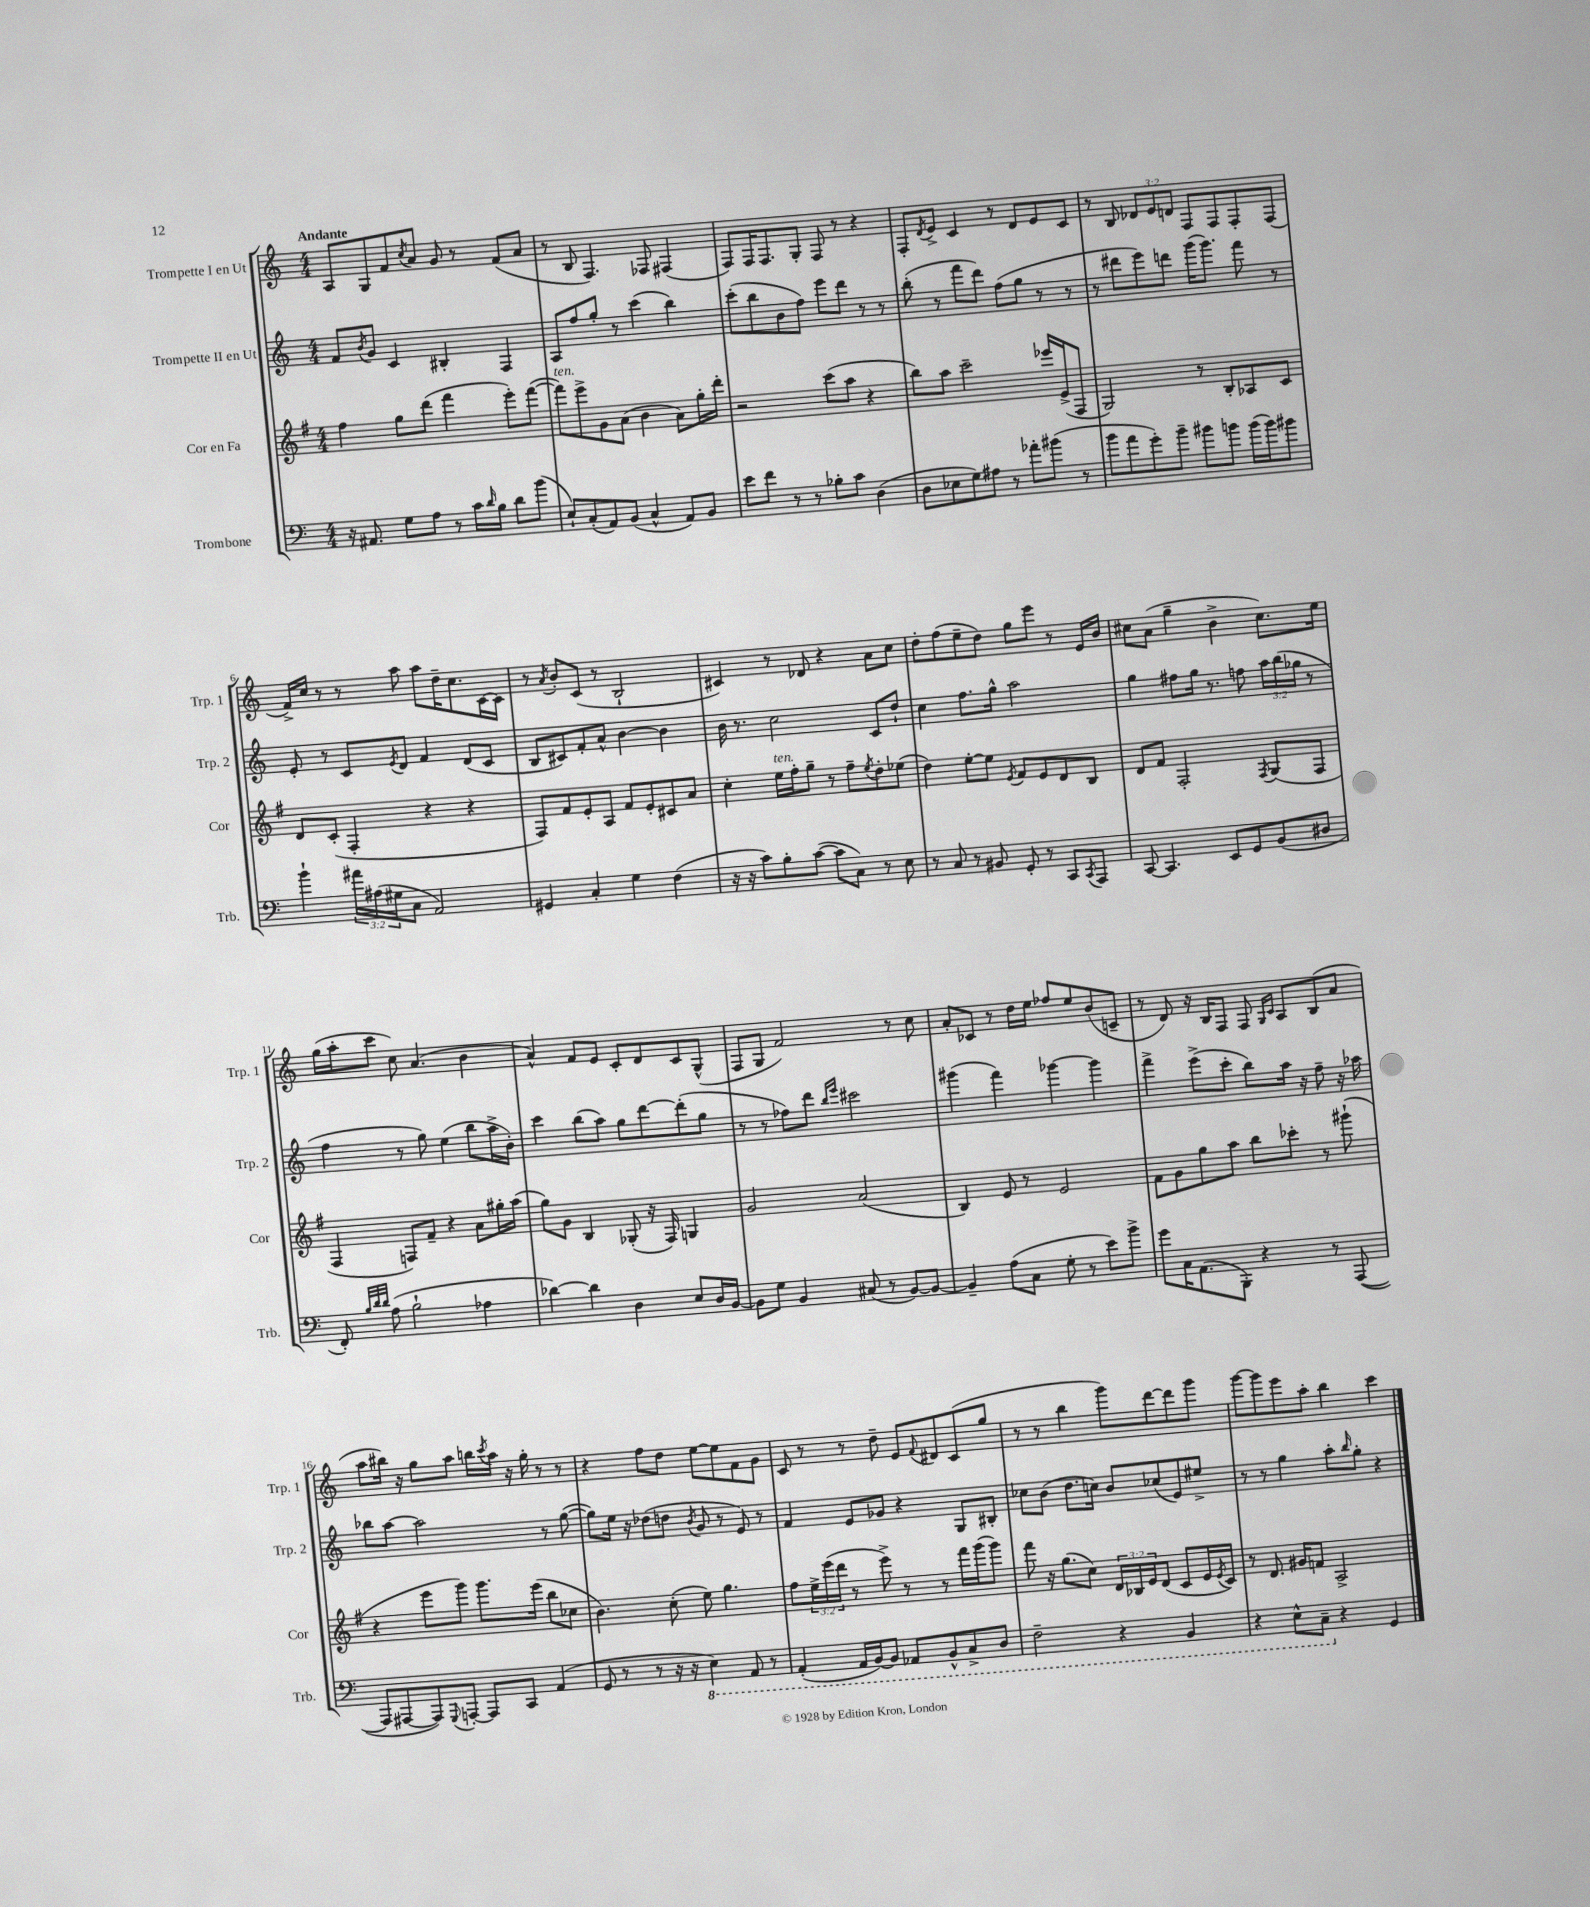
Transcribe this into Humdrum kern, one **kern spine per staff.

**kern	**kern	**kern	**kern
*staff4	*staff3	*staff2	*staff1
*clefF4	*clefG2	*clefG2	*clefG2
*k[]	*k[f#]	*k[]	*k[]
*M4/4	*M4/4	*M4/4	*M4/4
16r	4ff#\	8f/L	8A/L
8.AA#/	.	.	.
.	.	8qb/	.
.	.	8g/J	8G/
8G\L	8gg\L	4c/	8f/
.	.	.	8qcc/
8A\J	(8ddd\J	.	8a/J
8r	4fff#\	4B#'/	8g/
16c\LL	.	.	8r
16qqd/	.	.	.
16B\JJ	.	.	.
8d\L	8eee'\L)	4F/	(8f/L
(8b\J	([8fff#\J	.	8a/J
=	=	=	=
8E`/L)	8fff#\]L)	8A/L	8r
(8C'/	8eee^\	8ff/	8B/
8AA/)	8g\	8gg'/J	4.F/)
(8BB/J	(8a\J	8r	.
4C^^/	4b\	(4ccc\	.
.	.	.	8F-/
8AA/L)	8a\L)	4bb\)	(4F#/
8BB/J	16gg'\L	.	.
.	16ddd'\JJ	.	.
=	=	=	=
8e\L	2r	(8ccc'\L	8F/L)
8f\J	.	8bb\	16F/K
.	.	.	8.F/
8r	.	8b\	.
8r	.	8ff\J)	8G'/J
8B-'\L	(8ccc\L	8eee\L	8F/
8c\J	8aa\J	8ddd\J	8r
(4D\	4r	8r	4r
.	.	8r	.
=	=	=	=
8D\L	8bb\L)	(8bb'\	8F'/L
.	.	.	8qd/
8E-\	8aa\J	8r	8e^/J
8G\)	2ccc~\	8fff\L	4c/
8A#\J	.	8ddd\J)	.
8r	.	(8ff\L	8r
8a-'\L	.	8gg\J	8d/L
(8b#\J	16eee-/LL	8r	8e/
.	(16e^/J	.	.
8r	8F#/J	8r	8c/J
=	=	=	=
8b\L	2G/)	8r	8r
8a\	.	8ddd#\L	8B/
8g'\)	.	8eee\)	12d-/L
.	.	.	12e/
8b~\J	.	8ddd\J	.
.	.	.	12d/J
8b#\L	8r	(16ggg\LK	8F/L
.	.	8.ggg\J)	.
8b\J	8B'/L	.	8F/
(16b\LL	8A-/	8fff\	8F'/
16b\J)	.	.	.
8b#\J	8c/J	8r	(8F/J
=	=	=	=
4b`\	8d/L	8e'/	16f^/LL)
.	.	.	16cc/JJ
.	(8c'/J	8r	8r
24a#\LL	4F#'/	8c/L	8r
(24A#\	.	.	.
24G#\J	.	.	.
.	.	8qe/	.
8C\J	.	8d/J	8aa\
2AA/)	4r	4f/	8aa\L
.	.	.	16dd~\K
.	.	.	8.cc\
.	4r	(8d/L	.
.	.	8c/J	[16c\L
.	.	.	16c\]JJ
=	=	=	=
4GG#/	8F#/L)	8B/L	8r
.	.	.	8qa/
.	8f#/	8c#/)	8b'/L
4C'/	8e'/	8f'/	(8c/J
.	8A/J	8a^^/J	8r
4G\	8f#/L	[4b\	2B`/
.	8e'/	.	.
(4F\	8c#/	4b\]	.
.	8a/J	.	.
=	=	=	=
16r	4cc'\	16b\	4c#/)
16r	.	8.r	.
8c\L)	.	.	.
8B'\	16ee\LL	2cc\	8r
.	16ff#'\J	.	.
([8c\J	8gg~\J	.	8d-/
8c\]L	8r	.	4r
8C\J)	8ff#~\L	.	.
.	8qee/	.	.
8r	8dd'\	8c/L	8a\L
8E\	(8ee-\J	8dd`/J	8cc\J
=	=	=	=
8r	4dd\)	4cc\	8dd'\L
8C/	.	.	(8ff\
8r	[8ee'\L	8.ff\L	8ee~\
8BB#/	8ee\]J	.	8dd\J)
.	.	16gg^^\Jk	.
.	8qe/	.	.
8GG'/	8f#/L	2aa\	8gg\L
8r	8e/	.	8eee\J
8CC/L	8d/	.	8r
8qCC/	.	.	.
8AAA/J	8B/J	.	16e/LL
.	.	.	16b/JJ
=	=	=	=
[8CC/	8d/L	4gg\	8cc#\L
4.CC/]	8f#/J	.	(8a\J
.	2F#'/	8ff#\L	4gg~\
.	.	16gg\Jk	.
.	.	8.r	.
8EE/L	.	.	4b^\
8GG/	.	8ff\	.
.	8qF#/	.	.
(8BB/	(8G/L	24aa\LL	8.cc#\L)
.	.	(24bb\	.
.	.	24gg-\JJ	.
8D#/J	8F#/J	8r	.
.	.	.	16ee\Jk
=	=	=	=
8FF'/)	4F#/	4ff\	(16gg\LL
.	.	.	16aa'\J
32qqB/LLL	.	.	.
32qqd/	.	.	.
32qqd/JJJ	.	.	.
(8A\	.	.	8ccc\J
2B`\	8F/L)	8r	8cc\)
.	8f#~/J	8gg\)	(4.a/
.	4r	(4ee\	.
4A-\	8a\L	8bb\L	4b\
.	16gg#'\L	16aa^\L	.
.	(16aa\JJ	16b'\JJ)	.
=	=	=	=
[4d-\)	8gg\L)	4ccc\	4a^^/)
.	8g\J	.	.
4d-\]	4B/	(8bb\L	8f/L
.	.	8aa\J)	8e/J
4D\	(8G-'/	8gg\L	8c'/L
.	16r	[8ddd\	8d/
.	16F#/)	.	.
8E/L	4G/	(8ddd'\]	8c/
16D/L	.	8gg\J	(8G^^/J
[16BB/JJ	.	.	.
=	=	=	=
8BB\]L	2g/	8r	8F/L
8G\J	.	8r	8G/J
4BB/	.	8ff-\L)	2f/)
.	.	8ddd\J	.
.	.	16qqbb/LL	.
.	.	16qqeee/JJ	.
(8C#/	(2a/	2ccc#\	.
8r	.	.	.
[8BB/L)	.	.	8r
8BB/_J	.	.	8cc\
=	=	=	=
4BB~/]	4B/)	(4ggg#\	8a'/L
.	.	.	8c-/J
(8A\L	8e/	4fff\)	8r
8C\J	8r	.	16dd\LL
.	.	.	16ee\JJ
8G'\	2e/	[4ggg-\	8ff-/L
8r	.	.	8ee/
8e\L)	.	4ggg-\]	(8b/
8b^\J	.	.	8c~/J
=	=	=	=
8g\L	8f#\L	4fff^\	8r
16C\K	8g\	.	8d/)
(8.AA\	.	.	.
.	8gg\	(8eee^\L	16r
.	.	.	16B/LK
8BBB'\J)	8aa\J	8ccc'\J	8F/J
4r	8bb\L	8bb\L)	8F/
.	.	.	16qqG/LL
.	.	.	16qqc/JJ
.	8ccc-'\J	16aa\Jk	8A/L
.	.	16r	.
8r	8r	8ff~\	(8B/
([8AAA/	(8ggg#`\	16r	8a/J
.	.	16aa-\	.
=	=	=	=
8AAA/]L	4r	8bb-\L	8aa\L
[8AAA#/	.	[8aa\J	16bb#\Jk)
.	.	.	16r
8AAA#/])	8eee\L	2aa\]	8gg\L
8qqGGG/	.	.	.
[8AAA'/J	8ggg\J)	.	8aa\J
8AAA/]L	8.ggg\L	.	16bb\LL
.	.	.	8qccc/
.	.	.	16aa\JJ
8CC/J	.	.	16r
.	(16eee\Jk	.	16gg'\
(4AA/	8bb\L	8r	8r
.	8cc-\J	([8gg\	8r
=	=	=	=
8GG/	4.b\)	8gg\]L)	4r
8r	.	16ee\Jk	.
.	.	16r	.
8r	.	(8dd-\L	8ff\L
16r	(8cc'\	8dd\J	8dd\J
16r	.	.	.
.	.	8qb/	.
4EE\)	8ee\)	8g/	[8ee\L
.	4.gg\	8r	8ee\]
8AAA/	.	8e/)	8f\
8r	.	8r	8g\J
=	=	=	=
(4AAA'/	8ff#\L	4f/	8c/
.	24ee^\L	.	8r
.	(24eee\	.	.
.	24ddd\JJ	.	.
16AAA/LL	8r	8e/L	8r
[16BBB/J)	.	.	.
8BBB/]J	8eee^\)	8g-/J	8dd~\
8AAA-/L	8r	4r	8e/L
.	.	.	8qqf/
8BBB^^/	8r	.	8d#/
8CC^/	16fff#\LL	8G/L	(8c/
.	(16ggg\J	.	.
8DD/J	8ggg\J)	8B#'/J	8gg/J
=	=	=	=
2FF~\	8fff#\	8cc-\L	8r
.	16r	(8b\J	8r
.	(8.gg\L	.	.
.	.	8.dd\L	4bb\
.	8cc\J)	.	.
.	.	16cc\Jk)	.
4r	24d/LL	8b/L	8ggg\L)
.	24B-/	.	.
.	24e/J	.	.
.	(8d/J	(8cc-/	[8ddd\
4BBB/	8c/L	8e/)	8ddd\]
.	16e/L	8ee#^/J	8ggg\J
.	8qe/	.	.
.	16c/JJ)	.	.
=	=	=	=
4r	8r	8r	[8ggg\L
.	8.d/	8r	8ggg\]
8EE^^\L	.	4gg\	8eee\
.	16g#/LK	.	.
8CC~\J	8f/J	.	8aa'\J
4r	2A^/	8aa'\L	4bb\
.	.	16qqbb/	.
.	.	8gg'\J	.
4GG/	.	4r	4ccc\
==	==	==	==
*-	*-	*-	*-
